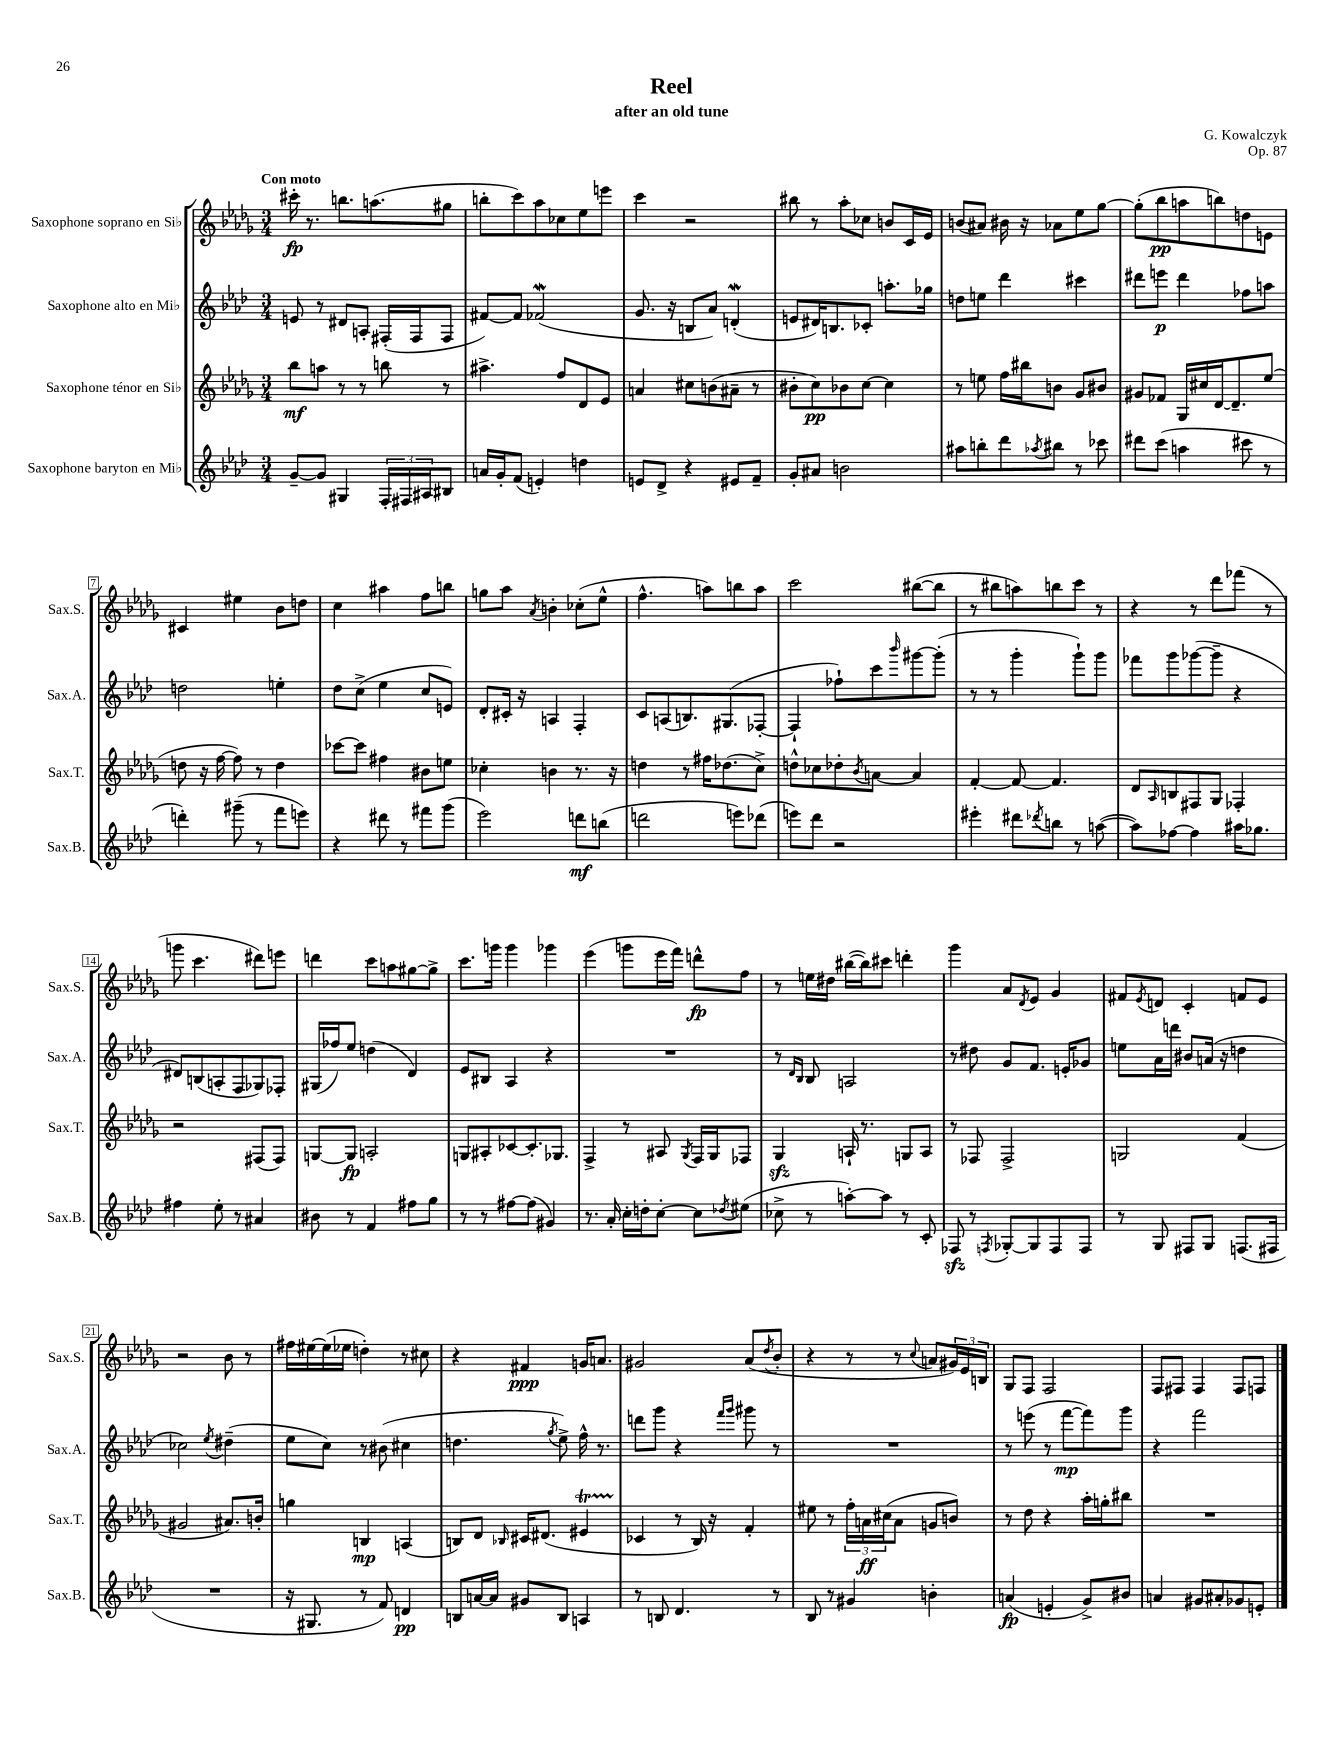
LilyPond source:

\header { title = "Reel" composer = "G. Kowalczyk" subtitle = "after an old tune" opus = "Op. 87" }
<<
\new StaffGroup <<
\new Staff = "s0" \with { instrumentName = "Saxophone soprano en Sib" shortInstrumentName = "Sax.S." } {
    \clef treble \key des \major \numericTimeSignature \time 3/4 \tempo "Con moto"
    cis'''16-.\fp r8. b''8. a''8.( gis''8 |
    b''8-. c'''8) aes''8 ces''8 ees''8 e'''8 |
    c'''4 r2 |
    bis''8 r8 aes''8-. ces''8 b'8 c'16 ees'16 |
    b'8( ais'8) bis'16 r16 aes'8 ees''8 ges''8~ |
    ges''8-.( bes''8\pp a''8 b''8) d''8 e'8 |
    cis'4 eis''4 bes'8 d''8 |
    c''4 ais''4 f''8 b''8 |
    g''8 aes''8 \acciaccatura { aes'8 } b'4-. ces''8-.( ees''8-^ |
    f''4.-^ a''8) b''8 a''8 |
    c'''2 bis''8~( bis''8 |
    r8 bis''8 a''8) b''8 c'''8 r8 |
    r4 r8 des'''8 fes'''8( r8 |
    g'''8 c'''4. dis'''8) e'''8 |
    d'''4 c'''8 a''8 gis''8~ gis''8-> |
    c'''8. g'''16 g'''4 ges'''4 |
    ees'''4( g'''8 ees'''16 f'''16) d'''8-^\fp f''8 |
    r8 e''16 dis''16 bis''16~( bis''16) cis'''8 d'''4-. |
    ges'''4 aes'8 \acciaccatura { des'8 } ees'8 ges'4 |
    fis'8 \acciaccatura { ees'8 } d'8 c'4-. f'8 ees'8 |
    r2 bes'8 r8 |
    fis''16 eis''16~ eis''16( ees''16 d''4-.) r8 cis''8 |
    r4 fis'4\ppp g'16 a'8. |
    gis'2 aes'8( \acciaccatura { des''8 } bes'8-. |
    r4 r8 r8 \appoggiatura { c''8 } a'8 \tuplet 3/2 { gis'16) ees'16 b16 } |
    ges8 f8 f2 |
    f8 fis8 fis4 fis8 f8 \bar "|." |
}
\new Staff = "s1" \with { instrumentName = "Saxophone alto en Mib" shortInstrumentName = "Sax.A." } {
    \clef treble \key aes \major \numericTimeSignature \time 3/4
    e'8 r8 dis'8 a8-. fis16-.( fis16 fis8 |
    fis'8~) fis'8 fes'2\mordent( |
    g'8. r16 b8 aes'8) d'4-.\mordent( |
    e'8 dis'16) b8. ces'8-. a''8.-. ges''16 |
    d''8 e''8 des'''4 cis'''4 |
    dis'''8 e'''8\p dis'''4 fes''8 a''8 |
    d''2 e''4-. |
    des''8 c''8->( ees''4 c''8 e'8) |
    des'8-. cis'16-. r16 a4 f4-. |
    c'8 a8( b8.) gis8.( fes8~-. |
    fes4-! fes''8-!) c'''8 \grace { bes'''16 } gis'''8~ gis'''8-.( |
    r8 r8 g'''4-. g'''8-!) g'''8 |
    fes'''8 g'''8 ges'''8~( ges'''8-- r4 |
    dis'8) b8( a8-. f8 ges8) fes8-. |
    gis16( fes''16) ees''8 d''4( des'4) |
    ees'8 bis8 aes4 r4 |
    R2. |
    r8 \grace { des'16 bes16 } bes8 a2 |
    r8 dis''8 g'8 f'8. e'16-. ges'8 |
    e''8 aes'16 d'''16 bis'8 a'16( r16 d''4 |
    ces''2) \acciaccatura { ees''8 } dis''4--( |
    ees''8 c''8) r8 bis'8( cis''4 |
    d''4. \acciaccatura { g''8 } ees''8->) f''16-^ r8. |
    d'''8 g'''8 r4 \grace { f'''16 g'''16 } gis'''8 r8 |
    R2. |
    r8 e'''8( r8 f'''8~\mp f'''8) g'''8 |
    r4 f'''2 \bar "|." |
}
\new Staff = "s2" \with { instrumentName = "Saxophone ténor en Sib" shortInstrumentName = "Sax.T." } {
    \clef treble \key des \major \numericTimeSignature \time 3/4
    bes''8\mf a''8 r8 r8 b''8 r8 |
    ais''4.-> f''8 des'8 ees'8 |
    a'4 cis''8 b'8( ais'8-- r8 |
    bis'8-. c''8\pp) bes'8 c''8~ c''4 |
    r8 e''8 f''16 bis''16 b'8 ges'8 bis'8 |
    gis'8 fes'8 ges16 cis''16 des'16~ des'8.-- ees''8( |
    d''8 r16 f''16~ f''8) r8 d''4 |
    ces'''8~ ces'''8 fis''4 bis'8 e''8 |
    ces''4-. b'4 r8. r16 |
    d''4 r8 fis''16 des''8.( c''8->) |
    d''8-^ ces''8 des''8-. \acciaccatura { bes'8 } a'8~ a'4 |
    f'4~-. f'8~ f'4. |
    des'8 \grace { aes16 } b8 fis8 ges8 fes4-. |
    r2 fis8( fis8) |
    g8~ g8\fp a2-. |
    g8 ais8-. ces'8~ ces'8.-. ges8. |
    f4-> r8 ais8 \acciaccatura { ges8 } f16 ges16 fes8 |
    ges4\sfz a16-! r8. g8 a8 |
    r8 fes8 fes2-> |
    g2 f'4( |
    gis'2 ais'8.) b'16-. |
    g''4 b4\mp a4( |
    b8) des'8 \grace { bes16 } cis'16 dis'8.( eis'4\startTrillSpan |
    ces'4\stopTrillSpan r8 bes16) r16 f'4-. |
    eis''8 r8 \tuplet 3/2 { f''16-. a'16\ff cis''16( } a'8 g'8 b'8) |
    r8 des''8 r4 aes''16-. g''16-. bis''8 |
    R2. \bar "|." |
}
\new Staff = "s3" \with { instrumentName = "Saxophone baryton en Mib" shortInstrumentName = "Sax.B." } {
    \clef treble \key aes \major \numericTimeSignature \time 3/4
    g'8~-- g'8 gis4 \tuplet 3/2 { f16-. fis16 ais16 } bis8 |
    a'16 g'16-. f'8( e'4-.) d''4 |
    e'8 des'8-> r4 eis'8 f'8-- |
    g'8-. ais'8 b'2 |
    ais''8 b''8-. des'''8 \acciaccatura { aes''8 } bis''8 r8 ces'''8 |
    dis'''8 c'''8( a''4 cis'''8 r8 |
    d'''4-.) gis'''8--( r8 f'''8 e'''8) |
    r4 dis'''8 r8 fis'''8 g'''8( |
    ees'''2) d'''8\mf b''8( |
    d'''2 e'''8) des'''8( |
    e'''8) des'''8 r2 |
    eis'''4-. dis'''8 \acciaccatura { des'''8 } b''8 r8 a''8~( |
    a''8) fes''8~ fes''4 ais''16 ges''8. |
    fis''4 ees''8-. r8 ais'4 |
    bis'8 r8 f'4 fis''8 g''8 |
    r8 r8 fis''8~ fis''8( gis'4) |
    r8. aes'16-. c''16-. d''16-. c''8~-. c''8 \acciaccatura { des''8 } eis''8( |
    ces''8-> r8 a''8~-.) a''8 r8 c'8-. |
    fes8\sfz r8 \acciaccatura { f8 } ges8~-. ges8 f8 f8 |
    r8 g8 fis8 g8 f8.( fis16 |
    R2. |
    r16 gis8. r8 f'8) d'4\pp |
    b8 a'16~ a'16 gis'8 b8 a4 |
    r8 b8 des'4. r8 |
    bes8 r8 gis'4 b'4-. |
    a'4\fp( e'4-. g'8->) bis'8 |
    a'4 gis'8 ais'8-. ges'8 e'8-. \bar "|." |
}
>>
>>
\layout { \context { \Score \override BarNumber.stencil = #(make-stencil-boxer 0.1 0.3 ly:text-interface::print) } }
